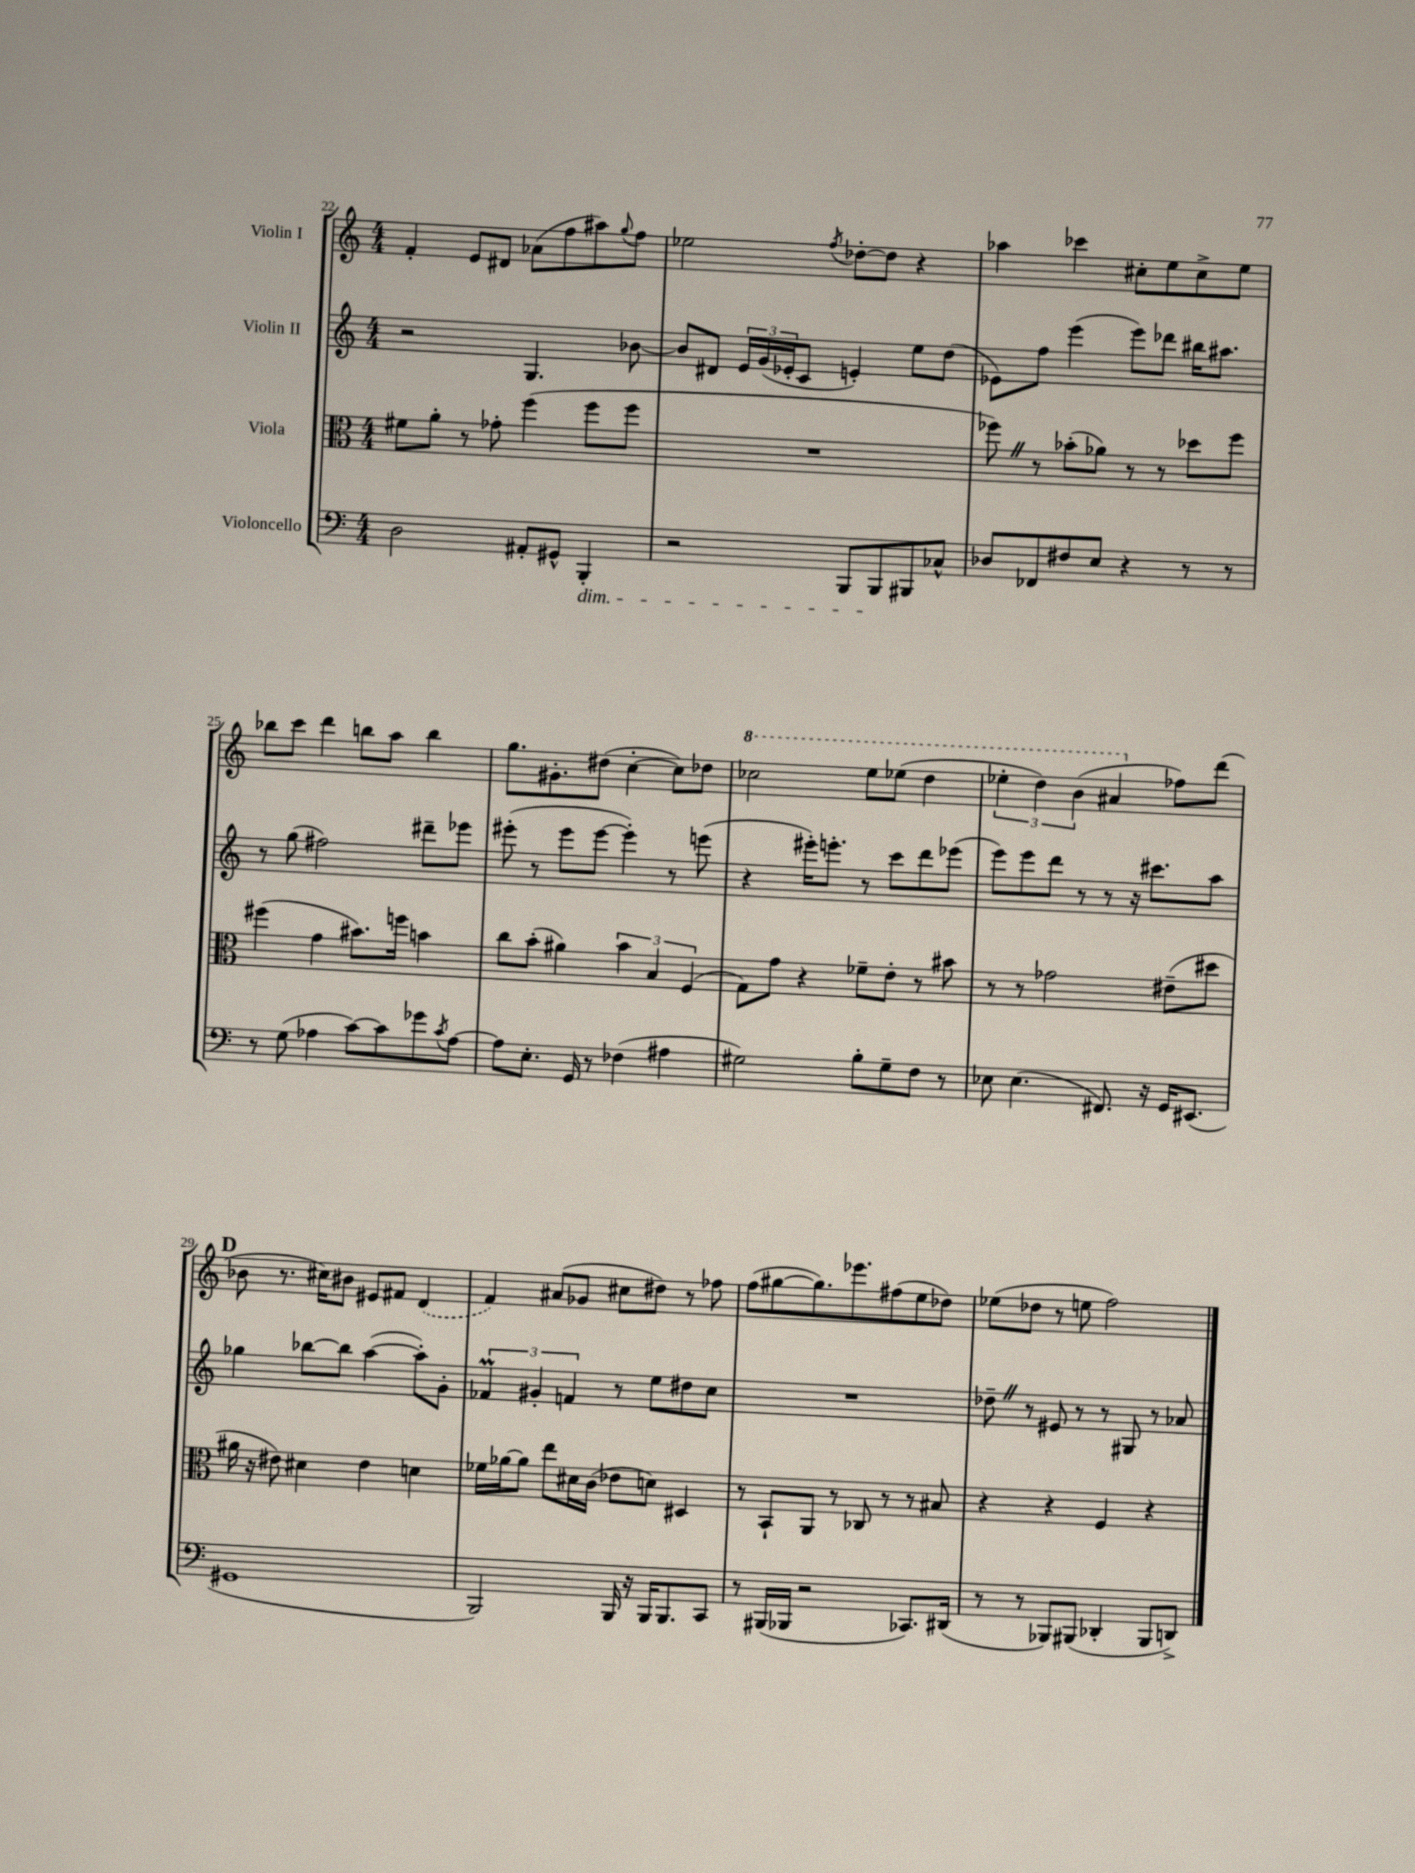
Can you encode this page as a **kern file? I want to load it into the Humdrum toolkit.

**kern	**kern	**kern	**kern
*staff4	*staff3	*staff2	*staff1
*clefF4	*clefC3	*clefG2	*clefG2
*k[]	*k[]	*k[]	*k[]
*M4/4	*M4/4	*M4/4	*M4/4
2D	8f#	2r	4f'
.	8a'	.	.
.	8r	.	8e
.	8g-'	.	8d#
8AA#'	(4ff	4.G	(8a-
8GG#^^	.	.	8ff
4BBB'	8ff	.	8aa#)
.	.	.	8qqgg
.	8ff	[8b-	8ff
=	=	=	=
2r	1r	8b-]	2ee-
.	.	8d#	.
.	.	24e	.
.	.	(24g	.
.	.	24e-'	.
.	.	8c	.
.	.	.	8qff
8BBB	.	4e')	[8dd-'
8BBB	.	.	8dd-]
8BBB#	.	8ee	4r
8C-^^	.	(8dd	.
=	=	=	=
8D-	8ff-)	8e-)	4aa-
8FF-	8r	8ff	.
8F#	(8b-'	(4eee	4ccc-
8E	8a-)	.	.
4r	8r	8eee)	8cc#'
.	8r	8ddd-	8ee
8r	8dd-	16bb#	8cc#^
.	.	8.aa#	.
8r	8ff-	.	8ee
=	=	=	=
8r	(4ff#	8r	8bb-
(8G	.	(8gg	8ccc
4A-	4g	2ff#)	4ddd
[8c)	8.b#)	.	8bb
8c]	.	.	8aa
.	16ff	.	.
8g-	4b	8ddd#~	4bb
8qc	.	.	.
[8A-	.	8eee-	.
=	=	=	=
8A-]	8cc	(8eee#'	8.gg
8.E'	(8b'	8r	.
.	.	.	8.g#'
.	4a#)	8eee#	.
16GG	.	.	.
8r	.	[8eee#	(8dd#
(4F-	6b	4eee#'])	[4cc'
.	6B	.	.
4A#	.	8r	8cc])
.	(6F	.	.
.	.	(8eee	8dd-
=	=	=	=
2G#)	8G)	4r	2ccc-
.	8g	.	.
.	4r	16eee#')	.
.	.	8.eee'	.
8B'	8f-~	8r	8eee
8G#~	8e'	8ccc	(8eee-
8F	8r	8ddd	4ddd
8r	8b#	(8eee-	.
=	=	=	=
8E-	8r	8eee)	6eee-'
(4.E-	8r	8eee	.
.	.	.	6ddd)
.	2g-	8ddd	.
.	.	.	(6bb
.	.	8r	.
8.FF#)	.	8r	4aa#
.	.	16r	.
16r	.	8.ccc#	.
16GG	(8e#~	.	8ff-)
(8.EE#	.	.	.
.	8dd#	8aa	(8ddd
=	=	=	=
1GG#	16a#	4gg-	8b-
.	16r	.	.
.	8e#)	.	8.r
.	4d#	[8bb-	.
.	.	.	16cc#)
.	.	8bb-]	8b#
.	4e#	([4aa	8e#
.	.	.	8f#
.	4d	8aa'])	(4d
.	.	8g'	.
=	=	=	=
2BBB)	16f-	6f-	4f)
.	[16a-	.	.
.	8a-]	.	.
.	.	6g#'	.
.	8ee	.	(8a#
.	.	6f	.
.	16d#	.	8g-
.	(16c	.	.
16BBB	8e-	8r	8cc#
16r	.	.	.
16BBB	8d)	8ee	8dd#)
8.BBB	.	.	.
.	4D#	8dd#	8r
8CC	.	8cc	8ff-
=	=	=	=
8r	8r	1r	(8ff
(16BBB#	8BB`	.	[8gg#
16BBB-	.	.	.
2r	8AA	.	8.gg#])
.	8r	.	.
.	.	.	8.eee-
.	8C-	.	.
.	8r	.	(8ff#
8.CC-)	8r	.	8ee
.	8B#	.	8dd-)
(16DD#	.	.	.
=	=	=	=
8r	4r	8dd-~	(8ee-
8r	.	8r	8dd-
8BBB-)	4r	8e#	8r
(8BBB#	.	8r	8ee
4DD-'	4F	8r	2ff)
.	.	8G#	.
8BBB#	4r	8r	.
8DD^)	.	8a-	.
==	==	==	==
*-	*-	*-	*-
